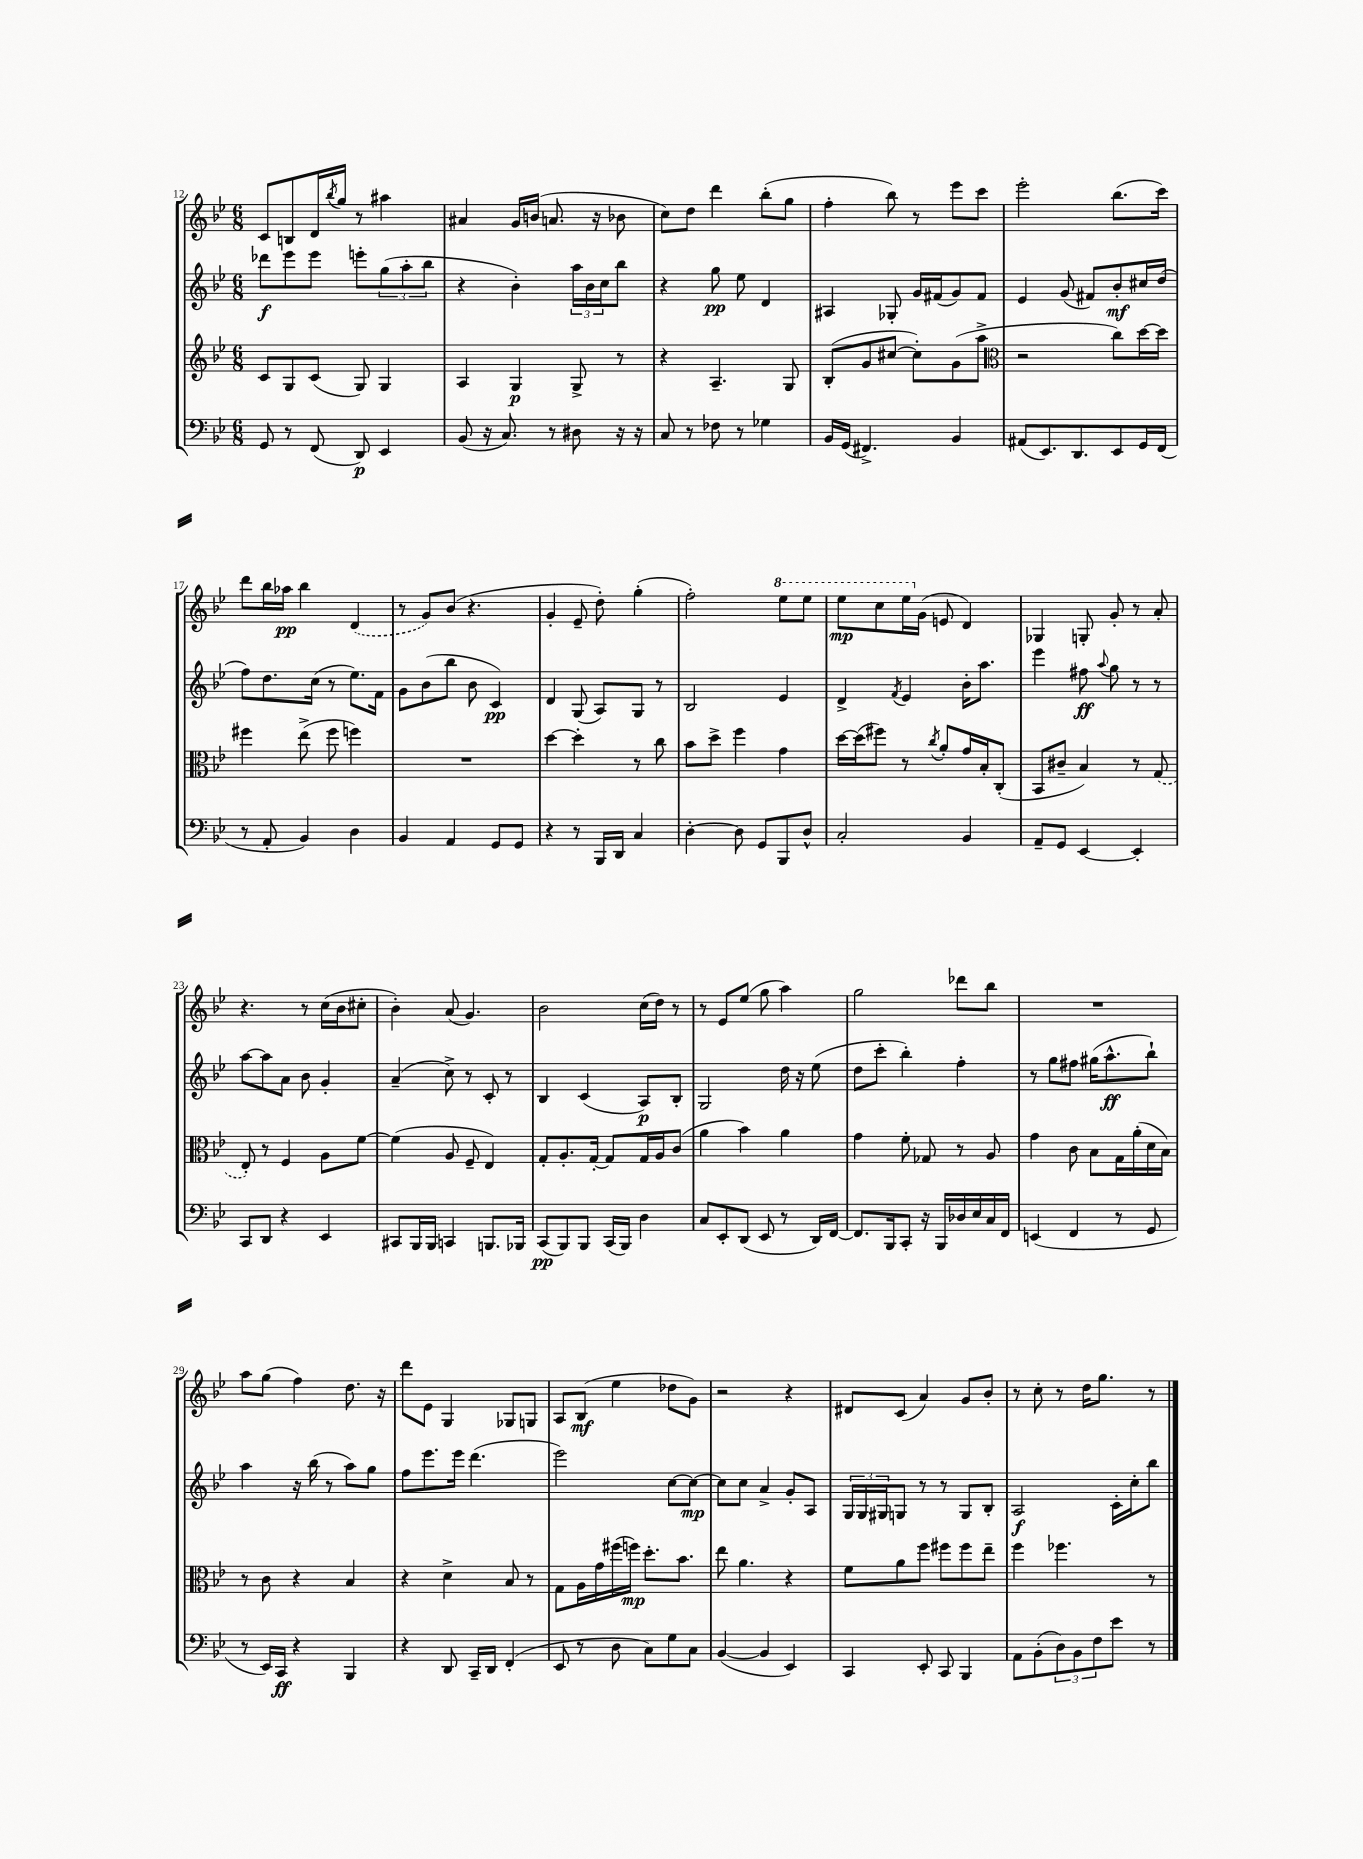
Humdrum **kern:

**kern	**dynam	**kern	**dynam	**kern	**dynam	**kern	**dynam
*part4	*part4	*part3	*part3	*part2	*part2	*part1	*part1
*staff4	*staff4	*staff3	*staff3	*staff2	*staff2	*staff1	*staff1
*clefF4	*	*clefG2	*	*clefG2	*	*clefG2	*
*k[b-e-]	*	*k[b-e-]	*	*k[b-e-]	*	*k[b-e-]	*
*M6/8	*	*M6/8	*	*M6/8	*	*M6/8	*
=12	=12	=12	=12	=12	=12	=12	=12
8GG/	.	8c/L	.	8ddd-X\L	f	8c/L	.
8r	.	8G/	.	8eee-\	.	8Bn/	.
(8FF/	.	(8c/J	.	8eee-\J	.	16d/L	.
.	.	.	.	.	.	8qbb-/	.
.	.	.	.	.	.	16gg/JJ	.
8DD/)	p	8G/)	.	8eeen'\L	.	8r	.
4EE-/	.	4G/	.	(12gg\	.	4aa#X\	.
.	.	.	.	12aa'\	.	.	.
.	.	.	.	12bb-\J	.	.	.
=13	=13	=13	=13	=13	=13	=13	=13
(8BB-/	.	4A/	.	4r	.	4a#X/	.
16r	.	.	.	.	.	.	.
8.C/)	.	.	.	.	.	.	.
.	.	4G/	p	4b-'\)	.	16g/LL	.
.	.	.	.	.	.	(16bn/JJ	.
8r	.	.	.	.	.	8.an/	.
8D#X\	.	8G^/	.	24aa\LL	.	.	.
.	.	.	.	24b-\	.	.	.
.	.	.	.	.	.	16r	.
.	.	.	.	24cc\J	.	.	.
16r	.	8r	.	8bb-\J	.	8b-X\	.
16r	.	.	.	.	.	.	.
=14	=14	=14	=14	=14	=14	=14	=14
8C/	.	4r	.	4r	.	8cc\L)	.
8r	.	.	.	.	.	8dd\J	.
8F-X\	.	4.A~/	.	8gg\	pp	4ddd\	.
8r	.	.	.	8ee-\	.	.	.
4G-X\	.	.	.	4d/	.	(8bb-'\L	.
.	.	8G/	.	.	.	8gg\J	.
=15	=15	=15	=15	=15	=15	=15	=15
16BB-/LL	.	(8B-'/L	.	4A#X/	.	4ff'\	.
(16GG/JJ	.	.	.	.	.	.	.
4.FF#X^/)	.	8g/	.	.	.	.	.
.	.	[8cc#X/J	.	8G-X'/	.	8bb-\)	.
.	.	8cc#'\L])	.	16g/LL	.	8r	.
.	.	.	.	(16f#X/J	.	.	.
4BB-/	.	(8g\	.	8g/)	.	8eee-\L	.
.	.	8aa^\J	.	8f#/J	.	8ccc\J	.
=16	=16	=16	=16	=16	=16	=16	=16
*	*	*clefC3	*	*	*	*	*
(8AA#X/L	.	2r	.	4e-/	.	2eee-'\	.
8.EE-/)	.	.	.	.	.	.	.
.	.	.	.	(8g/	.	.	.
8.DD/	.	.	.	.	.	.	.
.	.	.	.	8f#X/L)	.	.	.
8EE-/	.	8cc\L)	.	8b-'/	mf	(8.bb-\L	.
16GG/L	.	[16dd\L	.	16cc#X/L	.	.	.
(16FF/JJ	.	16dd\JJ]	.	(16dd/JJ	.	16ccc\Jk)	.
!!LO:LB:g=z
=17	=17	=17	=17	=17	=17	=17	=17
8r	.	4ff#X\	.	8ff\L)	.	8ddd\L	.
8AA'/	.	.	.	8.dd\	.	16bb-\L	.
.	.	.	.	.	.	16aa-X\JJ	pp
4BB-/)	.	(8ee-^\	.	.	.	4bb-\	.
.	.	.	.	(16cc\Jk	.	.	.
.	.	8ff#\	.	8r	.	.	.
4D\	.	4ffn\)	.	8.ee-\L)	.	(4d/	.
.	.	.	.	16f\Jk	.	.	.
=18	=18	=18	=18	=18	=18	=18	=18
4BB-/	.	2.r	.	8g\L	.	8r	.
.	.	.	.	(8b-\	.	8g/L)	.
4AA/	.	.	.	8bb-\J	.	(8b-/J	.
.	.	.	.	8b-\	.	4.r	.
8GG/L	.	.	.	4c/)	pp	.	.
8GG/J	.	.	.	.	.	.	.
=19	=19	=19	=19	=19	=19	=19	=19
4r	.	[4dd\	.	4d/	.	4g'/	.
8r	.	4dd'\]	.	(8G/	.	8e-~/	.
16BBB-/LL	.	.	.	8A/L)	.	8dd'\)	.
16DD/JJ	.	.	.	.	.	.	.
4C/	.	8r	.	8G/J	.	(4gg'\	.
.	.	8cc\	.	8r	.	.	.
=20	=20	=20	=20	=20	=20	=20	=20
[4D'\	.	8b-\L	.	2B-/	.	2ff'\)	.
.	.	8dd^\J	.	.	.	.	.
8D\]	.	4ff\	.	.	.	.	.
8GG/L	.	.	.	.	.	.	.
*	*	*	*	*	*	*8va	*
8BBB-/	.	4g\	.	4e-/	.	8eee-\L	.
8D^^/J	.	.	.	.	.	8eee-\J	.
=21	=21	=21	=21	=21	=21	=21	=21
2C'/	.	[16dd\LL	.	4d^/	.	8eee-\L	mp
.	.	(16dd\J]	.	.	.	.	.
.	.	8ff#X\J)	.	.	.	8ccc\	.
.	.	.	.	8qf/	.	.	.
.	.	8r	.	4e-/	.	16eee-\L	.
*	*	*	*	*	*	*X8va	*
.	.	.	.	.	.	(16g\JJ	.
.	.	8qcc/	.	.	.	.	.
.	.	8a'/L	.	.	.	8en/	.
4BB-/	.	16g/L	.	16b-'\KL	.	4d/)	.
.	.	16B-'/J	.	8.aa\J	.	.	.
.	.	(8C'/J	.	.	.	.	.
=22	=22	=22	=22	=22	=22	=22	=22
8AA~/L	.	8BB-/L	.	4eee-\	.	4G-X/	.
8GG/J	.	8c#X~/J	.	.	.	.	.
[4EE-/	.	4B-/)	.	8ff#X\	ff	8Gn'/	.
.	.	.	.	8qqaa/	.	.	.
.	.	.	.	8gg\	.	8g'/	.
4EE-'/]	.	8r	.	8r	.	8r	.
.	.	(8G/	.	8r	.	8a'/	.
!!LO:LB:g=z
=23	=23	=23	=23	=23	=23	=23	=23
8CC/L	.	8E-'/)	.	[8aa\L	.	4.r	.
8DD/J	.	8r	.	8aa\]	.	.	.
4r	.	4F/	.	8a\J	.	.	.
.	.	.	.	8b-\	.	8r	.
4EE-/	.	8A\L	.	4g'/	.	(16cc\LL	.
.	.	.	.	.	.	16b-\J	.
.	.	[8f\J	.	.	.	8cc#X'\J	.
=24	=24	=24	=24	=24	=24	=24	=24
8CC#X/L	.	(4f\]	.	(4a~/	.	4b-'\)	.
16BBB-/L	.	.	.	.	.	.	.
16BBB-/JJ	.	.	.	.	.	.	.
4CCn/	.	8A/	.	8cc^\)	.	(8a/	.
.	.	8F~/	.	8r	.	4.g/)	.
8.BBBn/L	.	4E-/)	.	8c'/	.	.	.
.	.	.	.	8r	.	.	.
16BBB-X/Jk	.	.	.	.	.	.	.
=25	=25	=25	=25	=25	=25	=25	=25
(8CC/L	pp	8G'/L	.	4B-/	.	2b-\	.
8BBB-/)	.	8.A'/	.	.	.	.	.
8BBB-/J	.	.	.	(4c/	.	.	.
.	.	[16G'/Jk	.	.	.	.	.
(16CC/LL	.	8G/L]	.	.	.	.	.
16BBB-/JJ)	.	.	.	.	.	.	.
4D\	.	16G/L	.	8A/L)	p	(16cc\LL	.
.	.	16A/J	.	.	.	16dd\JJ)	.
.	.	(8c/J	.	8B-'/J	.	8r	.
=26	=26	=26	=26	=26	=26	=26	=26
8C/L	.	4a\	.	2G/	.	8r	.
8EE-'/	.	.	.	.	.	8e-/L	.
(8DD/J	.	4b-\)	.	.	.	(8ee-/J	.
8EE-/	.	.	.	.	.	8gg\	.
8r	.	4a\	.	16dd\	.	4aa\)	.
.	.	.	.	16r	.	.	.
16DD/LL)	.	.	.	(8ee-\	.	.	.
[16FF/JJ	.	.	.	.	.	.	.
=27	=27	=27	=27	=27	=27	=27	=27
8.FF/L]	.	4g\	.	8dd\L	.	2gg\	.
.	.	.	.	8ccc'\J	.	.	.
16BBB-/k	.	.	.	.	.	.	.
8CC'/J	.	8f'\	.	4bb-'\)	.	.	.
16r	.	8G-X/	.	.	.	.	.
16BBB-/LL	.	.	.	.	.	.	.
16D-X/	.	8r	.	4ff'\	.	8ddd-X\L	.
16E-/	.	.	.	.	.	.	.
16C/	.	8A/	.	.	.	8bb-\J	.
16FF/JJ	.	.	.	.	.	.	.
=28	=28	=28	=28	=28	=28	=28	=28
(4EEn/	.	4g\	.	8r	.	2.r	.
.	.	.	.	8gg\L	.	.	.
4FF/	.	8c\	.	8ff#X\J	.	.	.
.	.	8B-\L	.	(16gg#X\KL	.	.	.
.	.	.	.	8.aa^^\	ff	.	.
8r	.	16G\L	.	.	.	.	.
.	.	(16a'\	.	.	.	.	.
8GG/	.	16d\	.	8bb-`\J)	.	.	.
.	.	16B-\JJ)	.	.	.	.	.
!!LO:LB:g=z
=29	=29	=29	=29	=29	=29	=29	=29
8r	.	8r	.	4aa\	.	8aa\L	.
16EE-/LL)	.	8c\	.	.	.	(8gg\J	.
16CC/JJ	ff	.	.	.	.	.	.
4r	.	4r	.	16r	.	4ff\)	.
.	.	.	.	(16bb-\	.	.	.
.	.	.	.	8r	.	.	.
4BBB-/	.	4B-/	.	8aa\L)	.	8.dd\	.
.	.	.	.	8gg\J	.	.	.
.	.	.	.	.	.	16r	.
=30	=30	=30	=30	=30	=30	=30	=30
4r	.	4r	.	8ff\L	.	8ddd\L	.
.	.	.	.	8.eee-\	.	8e-\J	.
8DD/	.	4d^\	.	.	.	4G/	.
.	.	.	.	16eee-\Jk	.	.	.
16CC~/LL	.	.	.	(4.ddd\	.	.	.
16DD/JJ	.	.	.	.	.	.	.
(4FF'/	.	8B-/	.	.	.	8G-X/L	.
.	.	8r	.	.	.	8Gn/J	.
=31	=31	=31	=31	=31	=31	=31	=31
8EE-/	.	8G\L	.	2eee-\)	.	8A/L	.
8r	.	16A\L	.	.	.	(8B-/J	mf
.	.	16g\	.	.	.	.	.
8D\	.	(16ff#X\	.	.	.	4ee-\	.
.	.	16ffn\JJ)	mp	.	.	.	.
8C\L)	.	8.dd'\L	.	.	.	.	.
8G\	.	.	.	[8cc\L	.	8dd-X\L	.
.	.	8.b-\J	.	.	.	.	.
8C\J	.	.	.	8cc\J_	mp	8g\J)	.
=32	=32	=32	=32	=32	=32	=32	=32
([4BB-/	.	8ee-\	.	8cc\L]	.	2r	.
.	.	4.a\	.	8cc\J	.	.	.
4BB-/]	.	.	.	4a^/	.	.	.
4EE-/)	.	4r	.	8g'/L	.	4r	.
.	.	.	.	8A/J	.	.	.
=33	=33	=33	=33	=33	=33	=33	=33
4CC/	.	8f\L	.	24G/LL	.	8d#X/L	.
.	.	.	.	24G/	.	.	.
.	.	.	.	24G#X/J	.	.	.
.	.	8a\	.	8Gn/J	.	(8c/J	.
8EE-'/	.	8ff\J	.	8r	.	4a/)	.
8CC/	.	8ff#X\L	.	8r	.	.	.
4BBB-/	.	8ff#\	.	8G/L	.	8g/L	.
.	.	8ee-~\J	.	8B-'/J	.	8b-'/J	.
=34	=34	=34	=34	=34	=34	=34	=34
8AA\L	.	4ff\	.	2A/	f	8r	.
(8BB-'\	.	.	.	.	.	8cc'\	.
12D\)	.	4.ff-X\	.	.	.	8r	.
12BB-\	.	.	.	.	.	.	.
.	.	.	.	.	.	16dd\KL	.
12F\	.	.	.	.	.	.	.
.	.	.	.	.	.	8.gg\J	.
8e-\J	.	.	.	16c'\LL	.	.	.
.	.	.	.	16cc'\J	.	.	.
8r	.	8r	.	8bb-\J	.	8r	.
==	==	==	==	==	==	==	==
*-	*-	*-	*-	*-	*-	*-	*-
